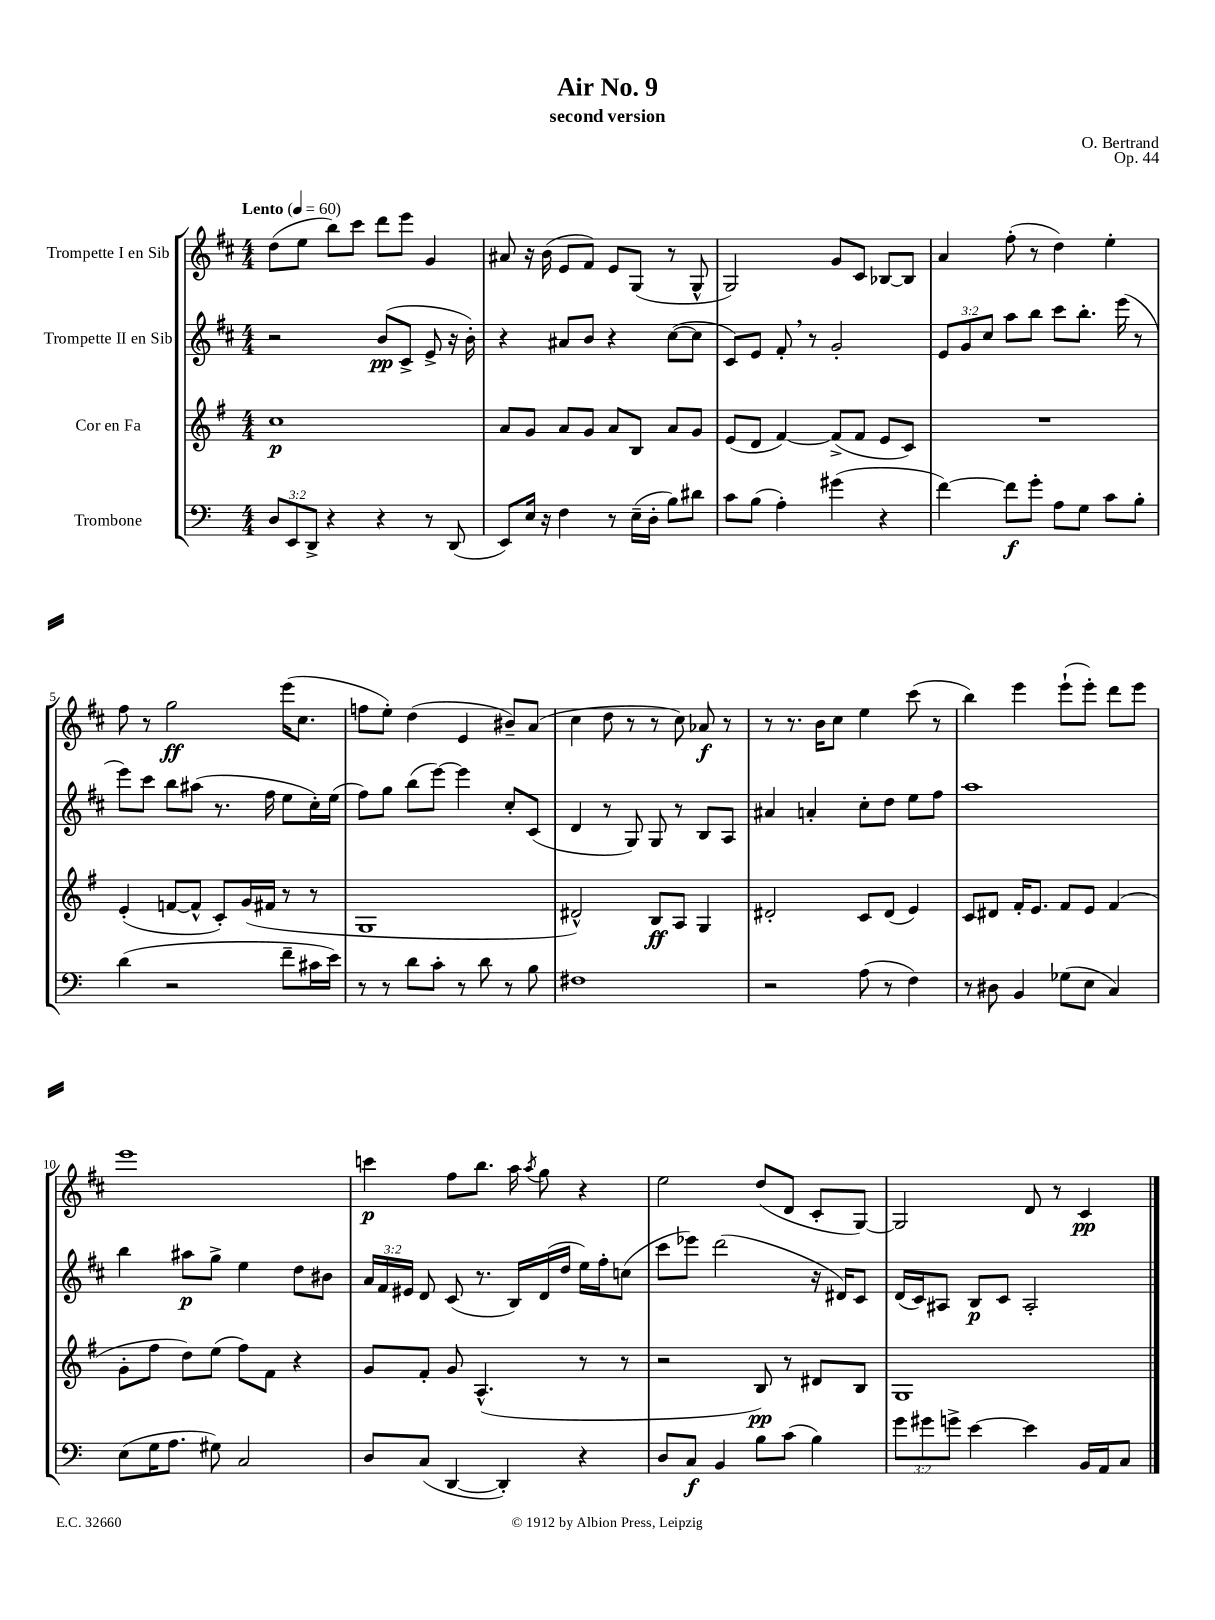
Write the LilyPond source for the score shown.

\header { title = "Air No. 9" composer = "O. Bertrand" subtitle = "second version" opus = "Op. 44" }
<<
\new StaffGroup <<
\new Staff = "s0" \with { instrumentName = "Trompette I en Sib" } {
    \clef treble \key d \major \numericTimeSignature \time 4/4 \tempo "Lento" 4 = 60
    \autoBeamOff d''8[( e''8] b''8[) cis'''8] d'''8[ e'''8] g'4 |
    ais'8 r16 b'16( e'8[ fis'8]) e'8[ g8]( r8 g8-^ |
    g2) g'8[ cis'8] bes8[~ bes8] |
    a'4 fis''8-.( r8 d''4) e''4-. |
    fis''8 r8 g''2\ff e'''16[( cis''8.] |
    f''8[ e''8]-.) d''4( e'4 bis'8[--) a'8]( |
    cis''4 d''8 r8 r8 cis''8) aes'8\f r8 |
    r8 r8. b'16[ cis''8] e''4 cis'''8( r8 |
    b''4) e'''4 e'''8[-!( e'''8]-.) d'''8[ e'''8] |
    e'''1 |
    c'''4\p fis''8[ b''8.] a''16 \acciaccatura { a''8 } g''8 r4 |
    e''2 d''8[( d'8] cis'8[-. g8]~) |
    g2 d'8 r8 cis'4\pp \bar "|." |
}
\new Staff = "s1" \with { instrumentName = "Trompette II en Sib" } {
    \clef treble \key d \major \numericTimeSignature \time 4/4 \override Staff.TupletNumber.text = #tuplet-number::calc-fraction-text
    \autoBeamOff r2 b'8[\pp( cis'8]-> e'8-> r16 b'16-.) |
    r4 ais'8[ b'8] r4 cis''8[~( cis''8] |
    cis'8[) e'8] fis'8-. \breathe r8 g'2-. |
    \tuplet 3/2 { e'8[ g'8 cis''8] } a''8[ b''8] cis'''8[ b''8.]-. e'''16( r8 |
    e'''8[) cis'''8] b''8[ ais''8]( r8. fis''16 e''8[ cis''16-.) e''16]( |
    fis''8[) g''8] b''8[( e'''8]~) e'''4 cis''8[-. cis'8]( |
    d'4 r8 g8) g8 r8 b8[ a8] |
    ais'4 a'4-. cis''8[-. d''8] e''8[ fis''8] |
    a''1 |
    b''4 ais''8[\p g''8]-> e''4 d''8[ bis'8] |
    \tuplet 3/2 { a'16[ fis'16 eis'16] } d'8 cis'8( r8. b16[) d'16( d''16] e''16[) fis''16-. c''8]( |
    cis'''8[ ees'''8]) d'''2( r16 dis'16[) cis'8] |
    d'16[( cis'16) ais8] b8[\p cis'8] ais2-. \bar "|." |
}
\new Staff = "s2" \with { instrumentName = "Cor en Fa" } {
    \clef treble \key g \major \numericTimeSignature \time 4/4
    \autoBeamOff c''1\p |
    a'8[ g'8] a'8[ g'8] a'8[ b8] a'8[ g'8] |
    e'8[( d'8] fis'4~) fis'8[->( fis'8] e'8[ c'8]) |
    R1 |
    e'4-.( f'8[~ f'8]-^ c'8[-.) g'16( fis'16] r8 r8 |
    g1 |
    dis'2-^) b8[\ff a8] g4 |
    dis'2-. c'8[ dis'8]( e'4) |
    c'8[ dis'8] fis'16[-. e'8.] fis'8[ e'8] fis'4( |
    g'8[-. fis''8] d''8[) e''8]( fis''8[) fis'8] r4 |
    g'8[ fis'8]-. g'8 a4.-^( r8 r8 |
    r2 b8\pp) r8 dis'8[ b8] |
    g1 \bar "|." |
}
\new Staff = "s3" \with { instrumentName = "Trombone" } {
    \clef bass \key c \major \numericTimeSignature \time 4/4 \override Staff.TupletNumber.text = #tuplet-number::calc-fraction-text
    \autoBeamOff \tuplet 3/2 { d8[ e,8 d,8]-> } r4 r4 r8 d,8( |
    e,8[) e16] r16 f4 r8 e16[--( d16]-. b8[) dis'8] |
    c'8[ b8]( a4-.) gis'4( r4 |
    f'4~) f'8[\f g'8]-. a8[ g8] c'8[ b8]-. |
    d'4( r2 f'8[-- cis'16 e'16]) |
    r8 r8 d'8[ c'8]-. r8 d'8 r8 b8 |
    fis1 |
    r2 a8( r8 f4) |
    r8 dis8 b,4 ges8[( e8] c4) |
    e8[( g16 a8.] gis8) c2 |
    d8[ c8]( d,4~ d,4-.) r4 |
    d8[ c8]\f b,4 b8[ c'8]( b4) |
    \tuplet 3/2 { g'8[ gis'8 g'8]-> } e'4~ e'4 b,16[ a,16 c8] \bar "|." |
}
>>
>>
